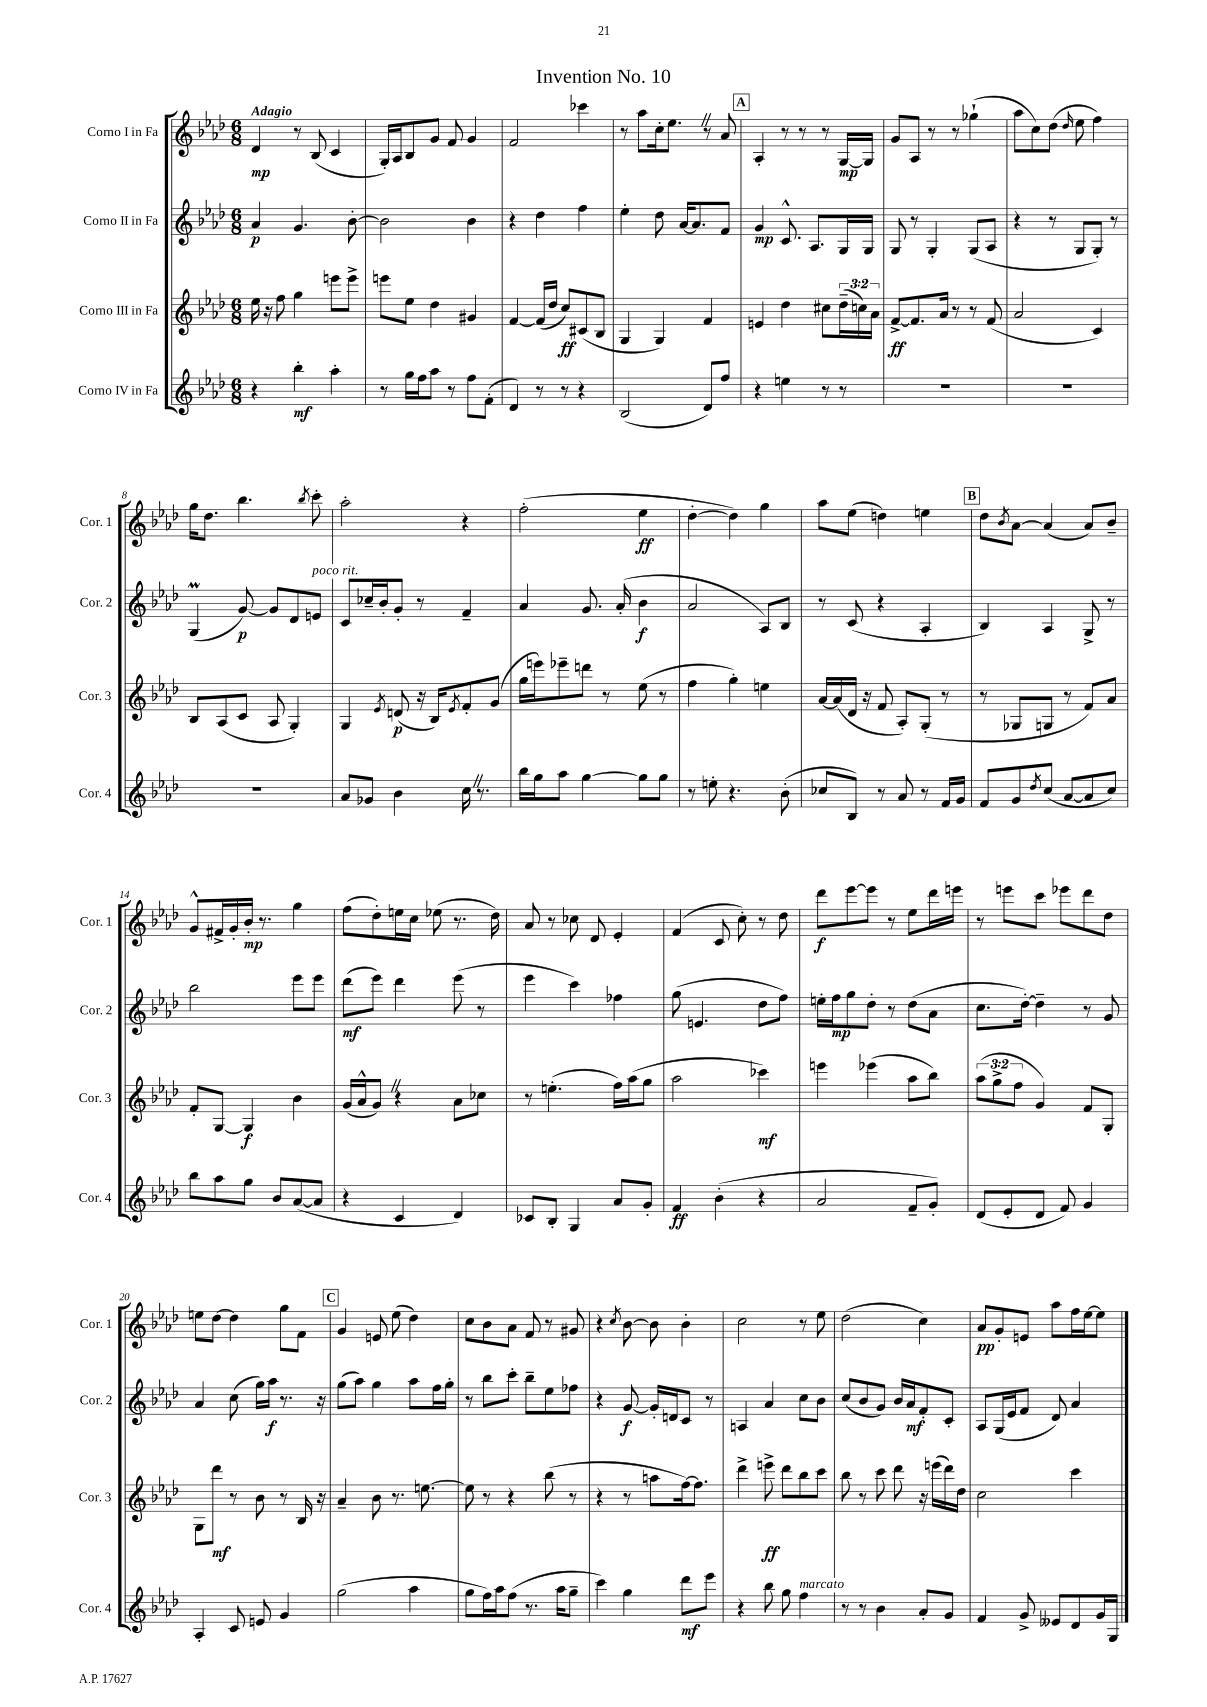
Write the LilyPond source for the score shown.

\header { title = "Invention No. 10" }
<<
\new StaffGroup <<
\new Staff = "s0" \with { instrumentName = "Corno I in Fa" shortInstrumentName = "Cor. 1" } {
    \clef treble \key aes \major \numericTimeSignature \time 6/8 \tempo "Adagio"
    des'4\mp r8 bes8( c'4 |
    g16-.) aes16 bes8 g'8 f'8 g'4 |
    f'2 ces'''4 |
    r8 aes''8 c''16-. ees''8. \once \override BreathingSign.text = \markup { \musicglyph "scripts.caesura.straight" } \breathe r8 aes'8 |
    \mark \markup { \box "A" } aes4-. r8 r8 r8 g16~\mp g16 |
    g'8 aes8 r8 r8 ges''4-!( |
    aes''8 c''8) des''8( \grace { des''16 } ees''8 f''4) |
    g''16 des''8. bes''4. \acciaccatura { bes''8 } c'''8-. |
    aes''2-. r4 |
    f''2-.( ees''4\ff |
    des''4~-. des''4) g''4 |
    aes''8 ees''8( d''4) e''4 |
    \mark \markup { \box "B" } des''8 \acciaccatura { bes'8 } aes'8~ aes'4( aes'8) bes'8-- |
    g'8-^ fis'16-> g'16-. bes'16-.\mp r8. g''4 |
    f''8( des''8-.) e''16 c''16 ees''8( r8. des''16) |
    aes'8 r8 ces''8 des'8 ees'4-. |
    f'4( c'8 c''8-.) r8 des''8 |
    des'''8\f ees'''8~ ees'''8 r8 ees''8 des'''16 e'''16 |
    r8 e'''8 c'''8 ees'''8 des'''8 des''8 |
    e''8 des''8~ des''4 g''8 f'8 |
    \mark \markup { \box "C" } g'4 e'8 ees''8( des''4) |
    c''8 bes'8 aes'8 f'8 r8 gis'8 |
    r4 \acciaccatura { c''8 } bes'8~ bes'8 bes'4-. |
    c''2 r8 ees''8 |
    des''2( c''4) |
    aes'8\pp g'8-. e'8 aes''8 f''16 ees''16~ ees''8 \bar "|." |
}
\new Staff = "s1" \with { instrumentName = "Corno II in Fa" shortInstrumentName = "Cor. 2" } {
    \clef treble \key aes \major \numericTimeSignature \time 6/8
    aes'4\p g'4. bes'8~-. |
    bes'2 bes'4 |
    r4 des''4 f''4 |
    ees''4-. des''8 aes'16~ aes'8. f'8 |
    \mark \markup { \box "A" } g'4\mp c'8.-^ aes8. g16 g16 |
    g8 r8 g4-. g8( aes8 |
    r4 r8 g8 g8-.) r8 |
    g4\prall( g'8~\p) g'8 des'8 e'8^\markup { \italic "poco rit." } |
    c'8 ces''16-- bes'16-. g'8-. r8 f'4-- |
    aes'4 g'8. aes'16-.( bes'4\f |
    aes'2 aes8) bes8 |
    r8 c'8( r4 aes4-. |
    \mark \markup { \box "B" } bes4) aes4 g8-> r8 |
    bes''2 ees'''8 ees'''8 |
    des'''8\mf( ees'''8) des'''4 ees'''8( r8 |
    ees'''4 c'''4) fes''4 |
    g''8( e'4. des''8 f''8) |
    e''16-. f''16\mp g''8 des''8-. r8 des''8( aes'8 |
    c''8. des''16~-.) des''4-- r8 g'8 |
    aes'4 c''8( g''16) aes''16\f r8. r16 |
    \mark \markup { \box "C" } g''8( aes''8) g''4 aes''8 f''16 g''16-. |
    r8 bes''8 c'''8-. bes''8-- ees''8 fes''8 |
    r4 g'8~\f g'16-. d'16 c'8 r8 |
    a4 aes'4 c''8 bes'8 |
    c''8( bes'8 g'8) bes'16 aes'16\mf f'8-. c'8-. |
    aes8 g16( ees'16 f'8 des'8) aes'4 \bar "|." |
}
\new Staff = "s2" \with { instrumentName = "Corno III in Fa" shortInstrumentName = "Cor. 3" } {
    \clef treble \key aes \major \numericTimeSignature \time 6/8 \override Staff.TupletNumber.text = #tuplet-number::calc-fraction-text
    ees''16 r16 f''8 g''4 e'''8 e'''8-> |
    e'''8 ees''8 des''4 gis'4 |
    f'4~ f'16( des''16 c''8\ff) cis'8( bes8 |
    g4 g4) f'4 |
    \mark \markup { \box "A" } e'4 des''4 cis''8 \tuplet 3/2 { des''16--( c''16) aes'16 } |
    f'8~->\ff f'8. aes'16 r8 r8 f'8( |
    aes'2 c'4) |
    bes8 aes8( c'8 aes8 g4-.) |
    g4 \acciaccatura { ees'8 } d'8\p( r16 bes16) \acciaccatura { ees'8 } f'8-. g'8( |
    g''16 e'''16) ees'''8-- d'''8 r8 ees''8( r8 |
    f''4 g''4-.) e''4 |
    aes'16~ aes'16( des'16 r16 f'8 aes8-.) g8-.( r8 |
    \mark \markup { \box "B" } r8 ges8 g8 r8 f'8) aes'8 |
    f'8-. g8~ g4\f bes'4 |
    g'16( aes'16-^ g'8) \once \override BreathingSign.text = \markup { \musicglyph "scripts.caesura.straight" } \breathe r4 aes'8 ces''8 |
    r8 e''4.-.( f''16) aes''16( g''8 |
    aes''2 ces'''4\mf) |
    e'''4 ees'''4( aes''8 bes''8) |
    \tuplet 3/2 { aes''8( g''8-> f''8 } g'4) f'8 g8-. |
    g8 des'''8\mf r8 bes'8 r8 bes16 r16 |
    \mark \markup { \box "C" } aes'4-- bes'8 r8. e''8.~ |
    e''8 r8 r4 bes''8( r8 |
    r4 r8 a''8 f''16~) f''8. |
    des'''4-> e'''8->\ff des'''8 bes''8 c'''8 |
    bes''8 r8 c'''8 des'''8 r16 e'''16( des'''16) des''16 |
    c''2 c'''4 \bar "|." |
}
\new Staff = "s3" \with { instrumentName = "Corno IV in Fa" shortInstrumentName = "Cor. 4" } {
    \clef treble \key aes \major \numericTimeSignature \time 6/8
    r4 bes''4-.\mf aes''4-. |
    r8 g''16 f''16 aes''8 r8 f''8 f'8-.( |
    des'4) r8 r8 r4 |
    bes2( des'8) f''8 |
    \mark \markup { \box "A" } r4 e''4 r8 r8 |
    R2. |
    R2. |
    R2. |
    aes'8 ges'8 bes'4 c''16 \once \override BreathingSign.text = \markup { \musicglyph "scripts.caesura.straight" } \breathe r8. |
    bes''16 g''16 aes''8 g''4~ g''8 g''8 |
    r8 e''8-. r4. bes'8-.( |
    ces''8 bes8) r8 aes'8 r8 f'16 g'16 |
    \mark \markup { \box "B" } f'8 g'8 \acciaccatura { des''8 } c''8( aes'8~ aes'8 c''8) |
    bes''8 aes''8 g''8 bes'8 aes'8~( aes'8 |
    r4 c'4 des'4) |
    ces'8 bes8-. g4 aes'8 g'8-. |
    f'4\ff bes'4-.( r4 |
    aes'2 f'8-- g'8-.) |
    des'8( ees'8-. des'8 f'8) g'4 |
    aes4-. c'8 e'8 g'4 |
    \mark \markup { \box "C" } g''2( aes''4 |
    g''8 f''16) aes''16 f''8( r8. aes''16 g''8-- |
    c'''4) g''4 des'''8\mf ees'''8 |
    r4 bes''8 g''8 f''4^\markup { \italic "marcato" } |
    r8 r8 bes'4 aes'8-. g'8 |
    f'4 g'8-> eeses'8 des'8 g'16 g16 \bar "|." |
}
>>
>>
